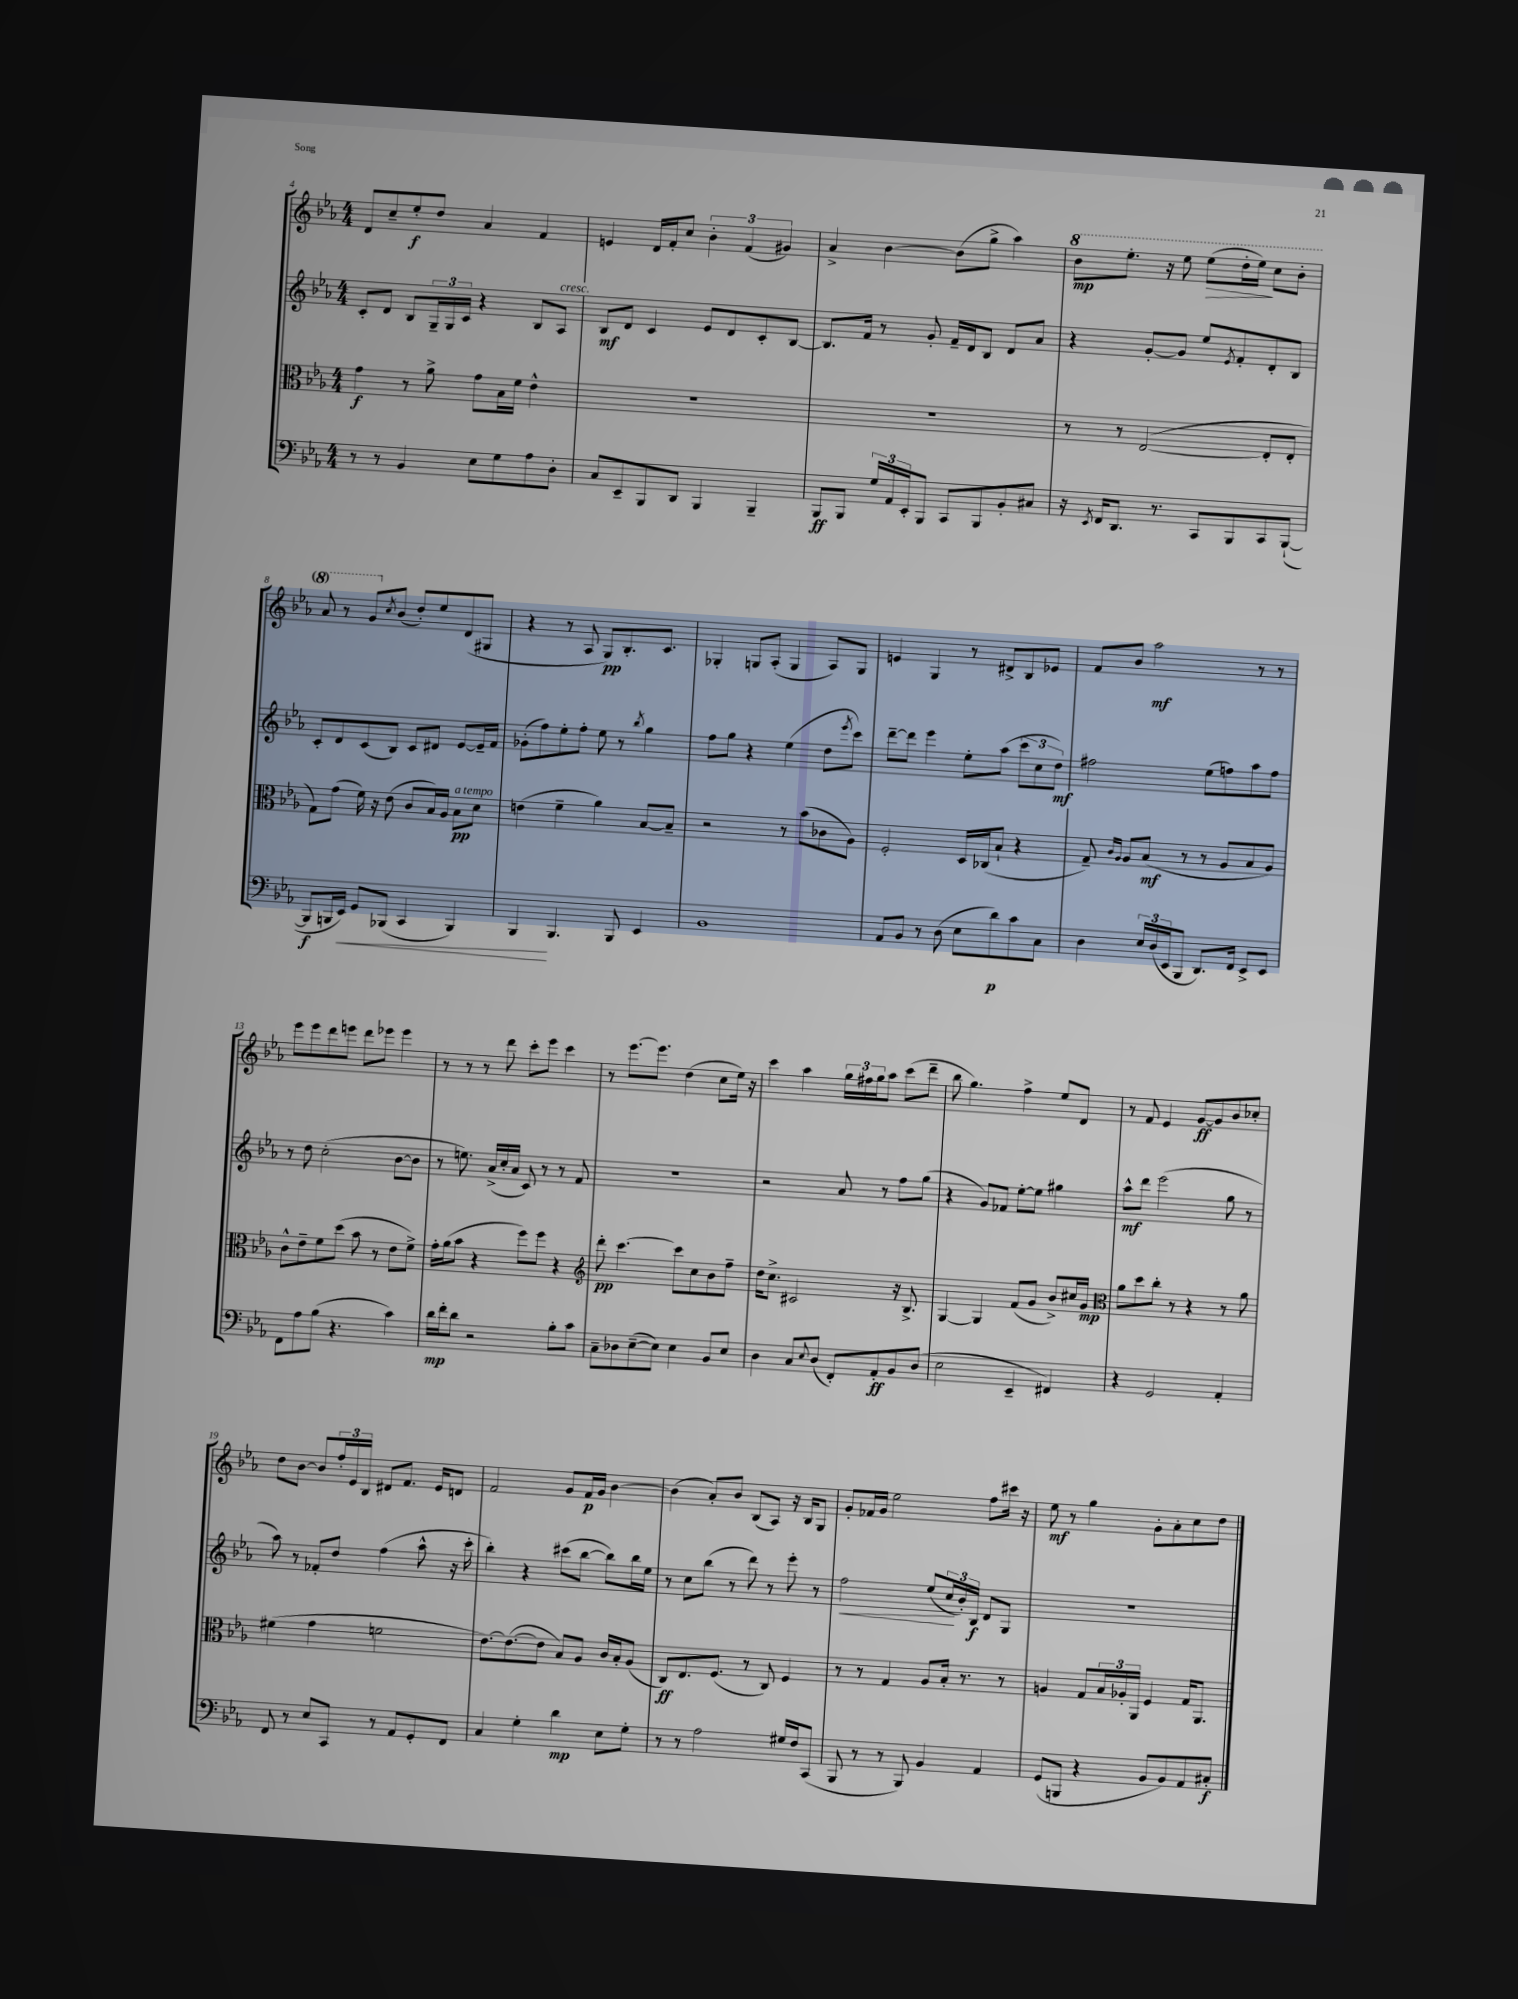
<<
\new StaffGroup <<
\new Staff = "s0" {
    \clef treble \key ees \major \numericTimeSignature \time 4/4
    d'8 c''8-- ees''8-.\f d''8 aes'4 f'4 |
    e'4 d'16 f'16-. c''8 \tuplet 3/2 { bes'4-. f'4( gis'4) } |
    aes'4-> bes'4~ bes'8( g''8-> aes''4) |
    \ottava #1 bes''8\mp ees'''8.-. r16 ees'''8 ees'''8\>( d'''16-. ees'''16\!) c'''8 bes''8-. |
    aes''8 r8 g''8 \ottava #0 \acciaccatura { c''8 } bes'8( d''8-.) ees''8 d'8( gis8 |
    r4 r8 aes8 g8\pp) bes8.-. c'8. |
    ges4-. g8 aes8-.( g4 aes8) g8 |
    e'4 g4 r8 dis'8-> bes8 ees'8 |
    f'8 bes'8 aes''2\mf r8 r8 |
    ees'''8 ees'''8 d'''8 e'''8 d'''8 ees'''8 ees'''4 |
    r8 r8 r8 d'''8 c'''8-. ees'''8 c'''4 |
    r8 ees'''8.~ ees'''8. d''4( c''8 ees''16) r16 |
    c'''4 aes''4 \tuplet 3/2 { g''16 fis''16 g''16 } aes''8 c'''8( d'''8-- |
    bes''8 g''4.) f''4-> ees''8 d'8 |
    r8 f'8 ees'4 g'8~\ff g'8 bes'8 ces''8-. |
    d''8 bes'8~ bes'8 \tuplet 3/2 { f''16-. ees'16 bes16 } dis'8 f'8. ees'16 d'8 |
    f'2 g'8 f'16\p g'16 bes'4~ |
    bes'4( aes'8-.) bes'8 bes8( aes8) r16 bes16 g8 |
    g'8-. fes'16 g'16 ees''2 f''8 cis'''16 r16 |
    ees''8\mf r8 g''4 g'8-. aes'8-. c''8 d''8 \bar "|." |
}
\new Staff = "s1" {
    \clef treble \key ees \major \numericTimeSignature \time 4/4
    c'8-. d'8 bes8 \tuplet 3/2 { g16-- g16 c'16 } r4 bes8 aes8^\markup { \italic "cresc." } |
    bes8\mf d'8 c'4 ees'8 d'8 c'8-. bes8~ |
    bes8. f'16 r8 g'8-. f'16-- d'16 bes8 d'8 aes'8 |
    r4 g'8~-. g'8 ees''8 \acciaccatura { ees'8 } f'8-. d'8-. bes8 |
    c'8-. d'8 c'8( bes8) c'8 dis'8 ees'8~ ees'16-- f'16 |
    ges'8-.( f''8) ees''8-. f''8-. ees''8 r8 \acciaccatura { bes''8 } g''4 |
    f''8 g''8 r4 ees''4( d''8 \acciaccatura { ees'''8 } c'''8) |
    d'''8~-- d'''8 ees'''4 ees''8-. aes''8( \tuplet 3/2 { c'''8 c''8 d''8\mf) } |
    fis''2 ees''8( f''8) aes''8 f''8 |
    r8 d''8 c''2-.( bes'8~ bes'8 |
    r8 e''8.) aes'16->( c''16-. aes'16 c'8) r8 r8 f'8 |
    R1 |
    r2 aes'8 r8 f''8 g''8( |
    r4 g'8) fes'8 ees''8~-. ees''8 gis''4 |
    aes''8-^\mf d'''8 ees'''2( g''8 r8 |
    aes''8) r8 fes'8-. d''8 f''4( aes''8-^ r16 c'''16-. |
    bes''4-.) r4 cis'''8( bes''8~ bes''8) bes''16 ees''16 |
    r8 c''8 bes''8( r8 d'''8) r8 ees'''8-. r8 |
    f''2\< ees''8( \tuplet 3/2 { c''16\! bes'16-.) bes16\f } d'8 g8 |
    R1 \bar "|." |
}
\new Staff = "s2" {
    \clef alto \key ees \major \numericTimeSignature \time 4/4
    g'4\f r8 aes'8-> g'8 bes16 f'16 ees'4-^ |
    R1 |
    R1 |
    r8 r8 ees2~( ees8-. ees8-. |
    g8) g'8( f'16) r16 ees'8( c'8 bes16) aes16 bes8\pp^\markup { \italic "a tempo" } d'8 |
    e'4( f'4-- aes'4) bes8~ bes8-- |
    r2 r8 bes'8( ces'8 aes8) |
    f2-. d16 ces16( bes8-! r4 |
    g8--) \grace { c'16 aes16 } aes8 bes8\mf( r8 r8 aes8 bes8 aes8) |
    c'8-^ ees'8-- f'8 d''8( bes'8 r8 ees'8 f'8->) |
    g'16-. aes'16( bes'8 r4 f''8) f''8 r4 |
    \clef treble d'''8-.\pp c'''4.~ c'''8 c''8 bes'8 f''8-- |
    d''16 c''8.-> cis'2 r16 bes8.-> |
    g4~ g4 f'8( g'8 bes'8->) cis''16 g'16\mp |
    \clef alto aes'8 d''8 c''8-. r8 r4 r8 aes'8 |
    fis'4( g'4 f'2 |
    ees'8.~) ees'8.~( ees'8 bes8) aes8 c'16 bes16-. aes8( |
    c8\ff) ees8. f8.( r8 c8) f4 |
    r8 r8 g4 aes8 bes16-. r8. r8 |
    a4 g8 \tuplet 3/2 { bes16 aes16-. aes,16 } f4 g16 aes,8. \bar "|." |
}
\new Staff = "s3" {
    \clef bass \key ees \major \numericTimeSignature \time 4/4
    r8 r8 bes,4 ees8 g8 aes8 d8-. |
    c8 ees,8-- bes,,8 d,8 bes,,4 bes,,4-- |
    bes,,8\ff bes,,8 \tuplet 3/2 { g16 aes,16 ees,16-. } bes,,8 c,8 bes,,8 bes,8-. cis8 |
    r16 \acciaccatura { ees,8 } f,16 d,8. r8. c,8 bes,,8 c,8 bes,,8~-!( |
    bes,,8\f b,,16 ees,16\<) g,8 bes,,8( c,4 bes,,4) |
    bes,,4\! bes,,4. bes,,8 ees,4 |
    bes,1 |
    aes,8 bes,8 r8 d8( ees8 d'8\p) c'8 c8 |
    d4 \tuplet 3/2 { ees16 d16( ees,16 } bes,,8 d,8.) f,16 ees,8-> ees,8 |
    f,8 aes8 bes8( r4. c'4) |
    d'16\mp f'16-. d'8 r2 bes8-. c'8 |
    c8-- des8 ees8~--( ees8) ees4 bes,8 ees8 |
    d4 c8 \appoggiatura { ees8 } d8( f,8-.) aes,8-.\ff bes,8 d8( |
    ees2 ees,4-- fis,4) |
    r4 g,2 aes,4-. |
    f,8 r8 ees8 c,8 r8 aes,8 g,8-. f,8 |
    c4 g4-. d'4\mp ees8 g8-. |
    r8 r8 aes2 gis16 f16 c,8( |
    bes,,8 r8 r8 bes,,8) bes,4 aes,4 |
    g,8( b,,8 r4 bes,8 bes,8) aes,8 cis8-.\f \bar "|." |
}
>>
>>
\layout { \context { \Score currentBarNumber = #4 } }
